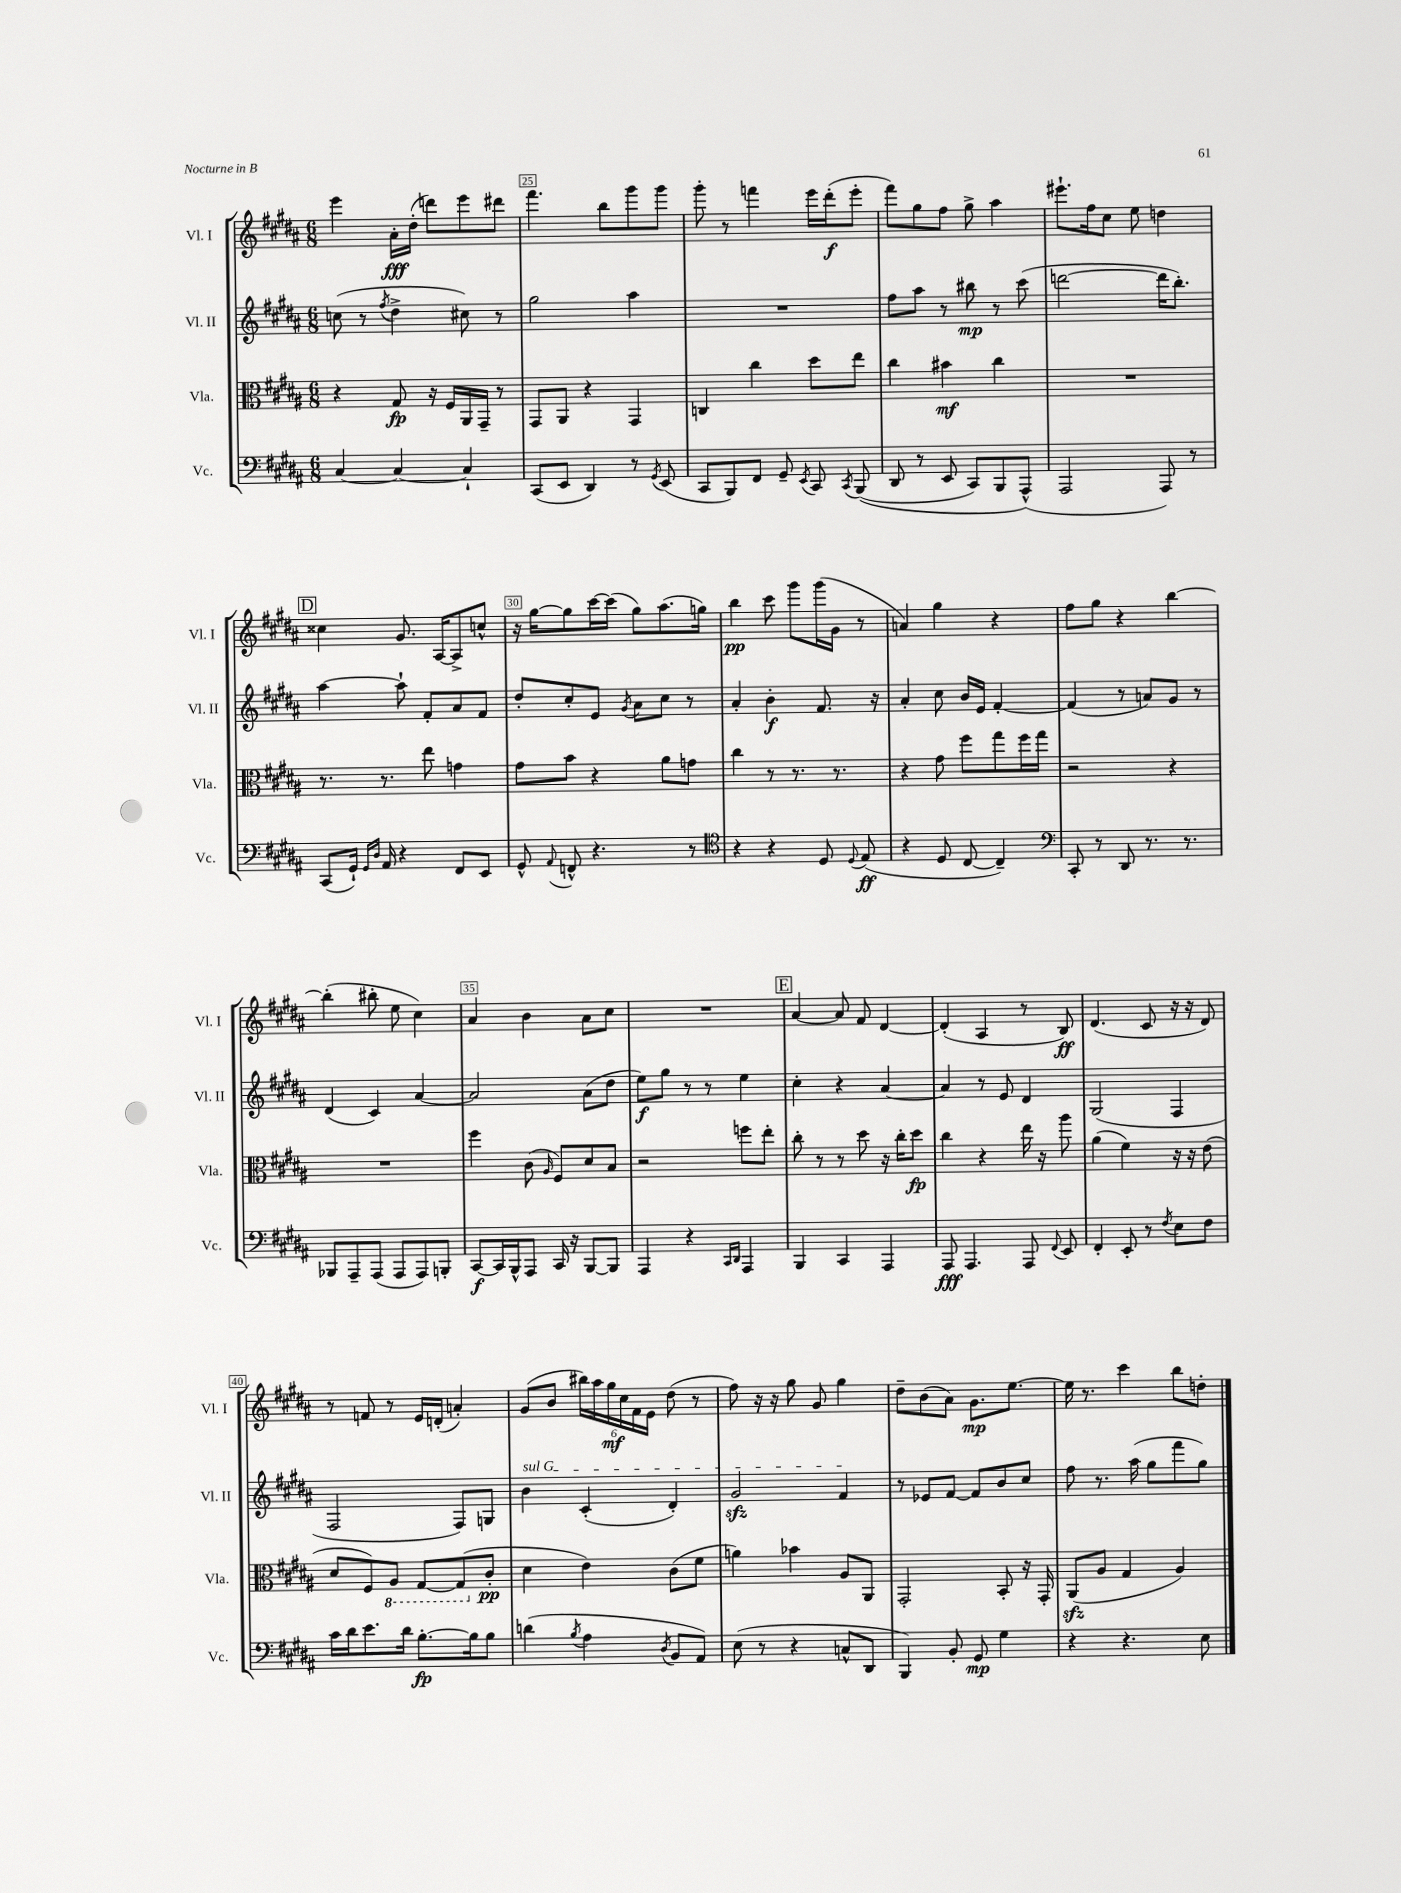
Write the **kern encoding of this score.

**kern	**dynam	**kern	**dynam	**kern	**dynam	**kern	**dynam
*part4	*part4	*part3	*part3	*part2	*part2	*part1	*part1
*staff4	*staff4	*staff3	*staff3	*staff2	*staff2	*staff1	*staff1
*I"Vc.	*	*I"Vla.	*	*I"Vl. II	*	*I"Vl. I	*
*I'Vc.	*	*I'Vla.	*	*I'Vl. II	*	*I'Vl. I	*
*clefF4	*	*clefC3	*	*clefG2	*	*clefG2	*
*k[f#c#g#d#a#]	*	*k[f#c#g#d#a#]	*	*k[f#c#g#d#a#]	*	*k[f#c#g#d#a#]	*
*M6/8	*	*M6/8	*	*M6/8	*	*M6/8	*
=24	=24	=24	=24	=24	=24	=24	=24
[4C#/	.	4r	.	(8ccn\	.	4eee\	.
.	.	.	.	8r	.	.	.
.	.	.	.	8qff#/	.	.	.
4C#/_	.	8G#/	fp	4dd#^\	.	16a#'\LL	fff
.	.	.	.	.	.	(16dd#'\JJ	.
.	.	16r	.	.	.	8dddn\L)	.
.	.	16F#/LL	.	.	.	.	.
4C#`/]	.	16AA#/	.	8cc#X\)	.	8eee\	.
.	.	16GG#~/JJ	.	.	.	.	.
.	.	8r	.	8r	.	8ddd#X\J	.
=25	=25	=25	=25	=25	=25	=25	=25
(8CC#/L	.	8GG#/L	.	2gg#\	.	4.fff#\	.
8EE/J	.	8AA#/J	.	.	.	.	.
4DD#/)	.	4r	.	.	.	.	.
.	.	.	.	.	.	8bb\L	.
8r	.	4GG#/	.	4aa#\	.	8ggg#\	.
8qGG#/	.	.	.	.	.	.	.
(8EE/	.	.	.	.	.	8ggg#\J	.
=26	=26	=26	=26	=26	=26	=26	=26
8CC#/L	.	4Cn/	.	2.r	.	8ggg#'\	.
8BBB/)	.	.	.	.	.	8r	.
8FF#/J	.	4cc#\	.	.	.	4fffn\	.
8GG#~/	.	.	.	.	.	.	.
8qEE/	.	.	.	.	.	.	.
8CC#/	.	8dd#\L	.	.	.	16eee\LL	.
.	.	.	.	.	.	(16ddd#'\J	f
8qCC#/	.	.	.	.	.	.	.
((8BBB/	.	8ee\J	.	.	.	8eee'\J	.
=27	=27	=27	=27	=27	=27	=27	=27
8DD#/	.	4cc#\	.	8ff#\L	.	8fff#\L)	.
8r	.	.	.	8aa#\J	.	8gg#\	.
8EE/	.	4b#X\	mf	8r	.	8ff#\J	.
8CC#/L)	.	.	.	8bb#X\	mp	8gg#^\	.
8BBB/	.	4cc#\	.	8r	.	4aa#\	.
(8AAA#^^/J)	.	.	.	(8ccc#\	.	.	.
=28	=28	=28	=28	=28	=28	=28	=28
2AAA#/	.	2.r	.	[2dddn\	.	8.eee#X`\L	.
.	.	.	.	.	.	16ff#\k	.
.	.	.	.	.	.	8cc#\J	.
.	.	.	.	.	.	8ee\	.
8AAA#/)	.	.	.	16ddd\KL]	.	4ddn\	.
.	.	.	.	8.bb'\J)	.	.	.
8r	.	.	.	.	.	.	.
!!LO:LB:g=z
!!LO:REH:place=s1:t=D
=29	=29	=29	=29	=29	=29	=29	=29
(8CC#/L	.	8.r	.	[4aa#\	.	4cc##X\	.
16GG#`/Jk)	.	.	.	.	.	.	.
16qqGG#/LL	.	.	.	.	.	.	.
16qqD#/JJ	.	.	.	.	.	.	.
16AA#/	.	8.r	.	.	.	.	.
4r	.	.	.	8aa#`\]	.	8.g#/	.
.	.	8ee\	.	8f#'/L	.	.	.
.	.	.	.	.	.	[16A#/KL	.
8FF#/L	.	4gn\	.	8a#/	.	8A#^/]	.
8EE/J	.	.	.	8f#/J	.	8ccn^^/J	.
=30	=30	=30	=30	=30	=30	=30	=30
8GG#^^/	.	8g#\L	.	8dd#'/L	.	16r	.
.	.	.	.	.	.	[16gg#\KL	.
8qqAA#/	.	.	.	.	.	.	.
8FFn^^/	.	8b\J	.	8cc#'/	.	8gg#\]	.
4.r	.	4r	.	8e/J	.	[16ccc#\L	.
.	.	.	.	.	.	(16ccc#\JJ]	.
.	.	.	.	8qg#/	.	.	.
.	.	.	.	8a#\L	.	8gg#\L)	.
.	.	8a#\L	.	8cc#\J	.	(8.aa#\	.
8r	.	8gn\J	.	8r	.	.	.
.	.	.	.	.	.	16ggn\Jk)	.
=31	=31	=31	=31	=31	=31	=31	=31
*clefC4	*	*	*	*	*	*	*
4r	.	4cc#\	.	4a#'/	.	4bb\	pp
4r	.	8r	.	4b'\	f	8ccc#\	.
.	.	8.r	.	.	.	8ggg#\L	.
8D#/	.	.	.	8.f#/	.	(16ggg#\L	.
.	.	8.r	.	.	.	16g#\JJ	.
8qqD#/	.	.	.	.	.	.	.
(8E/	ff	.	.	.	.	8r	.
.	.	.	.	16r	.	.	.
=32	=32	=32	=32	=32	=32	=32	=32
4r	.	4r	.	4a#'/	.	4an/)	.
8D#/	.	8g#\	.	8cc#\	.	4gg#\	.
[8C#/	.	8ff#\L	.	16b/LL	.	.	.
.	.	.	.	16e/JJ	.	.	.
4C#~/])	.	8gg#\	.	[4f#'/	.	4r	.
.	.	16ff#\L	.	.	.	.	.
.	.	16gg#\JJ	.	.	.	.	.
=33	=33	=33	=33	=33	=33	=33	=33
*clefF4	*	*	*	*	*	*	*
8CC#'/	.	2r	.	(4f#/]	.	8ff#\L	.
8r	.	.	.	.	.	8gg#\J	.
8DD#/	.	.	.	8r	.	4r	.
8.r	.	.	.	8an/L)	.	.	.
.	.	4r	.	8g#/J	.	[4bb\	.
8.r	.	.	.	.	.	.	.
.	.	.	.	8r	.	.	.
!!LO:LB:g=z
=34	=34	=34	=34	=34	=34	=34	=34
8BBB-X/L	.	2.r	.	(4d#/	.	(4bb'\]	.
8AAA#~/	.	.	.	.	.	.	.
(8AAA#/J	.	.	.	4c#/)	.	8bb#X'\	.
8AAA#/L	.	.	.	.	.	8ee\	.
8AAA#/)	.	.	.	[4a#/	.	4cc#\)	.
8BBBn'/J	.	.	.	.	.	.	.
=35	=35	=35	=35	=35	=35	=35	=35
[8CC#/L	f	4ff#\	.	2a#/]	.	4a#/	.
16CC#/L]	.	.	.	.	.	.	.
16BBB^^/J	.	.	.	.	.	.	.
8AAA#/J	.	(8c#\	.	.	.	4b\	.
.	.	16qqA#/	.	.	.	.	.
16CC#/	.	8F#/L)	.	.	.	.	.
16r	.	.	.	.	.	.	.
[8BBB/L	.	8d#/	.	(8a#\L	.	8a#\L	.
8BBB/J]	.	8B/J	.	8dd#\J	.	8cc#\J	.
=36	=36	=36	=36	=36	=36	=36	=36
4AAA#/	.	2r	.	8ee\L)	f	2.r	.
.	.	.	.	8gg#\J	.	.	.
4r	.	.	.	8r	.	.	.
.	.	.	.	8r	.	.	.
16qqCC#/LL	.	.	.	.	.	.	.
16qqDD#/JJ	.	.	.	.	.	.	.
4AAA#/	.	8ffn\L	.	4ee\	.	.	.
.	.	8ee'\J	.	.	.	.	.
!!LO:REH:place=s1:t=E
=37	=37	=37	=37	=37	=37	=37	=37
4BBB/	.	8cc#'\	.	4cc#'\	.	[4a#/	.
.	.	8r	.	.	.	.	.
4CC#/	.	8r	.	4r	.	8a#/]	.
.	.	8dd#\	.	.	.	8f#/	.
4AAA#/	.	16r	.	[4a#/	.	[4d#/	.
.	.	16cc#'\KL	.	.	.	.	.
.	.	8dd#\J	fp	.	.	.	.
=38	=38	=38	=38	=38	=38	=38	=38
8AAA#/	fff	4cc#\	.	4a#/]	.	(4d#'/]	.
4.AAA#/	.	.	.	.	.	.	.
.	.	4r	.	8r	.	4A#/	.
.	.	.	.	8e/	.	.	.
8AAA#/	.	16ee\	.	4d#/	.	8r	.
.	.	16r	.	.	.	.	.
8qqFF#/	.	.	.	.	.	.	.
8EE/	.	8aa#\	.	.	.	8B/)	ff
=39	=39	=39	=39	=39	=39	=39	=39
4FF#'/	.	(4a#\	.	(2G#/	.	(4.d#/	.
8EE'/	.	4f#\)	.	.	.	.	.
8r	.	.	.	.	.	8c#/	.
8qF#/	.	.	.	.	.	.	.
8E\L	.	16r	.	4F#/	.	16r	.
.	.	16r	.	.	.	16r	.
8F#\J	.	(8e\	.	.	.	8d#/)	.
!!LO:LB:g=z
=40	=40	=40	=40	=40	=40	=40	=40
16c#\LL	.	8d#/L	.	2F#/	.	8r	.
16d#\J	.	.	.	.	.	.	.
8.e\	.	8F#/)	.	.	.	8fn/	.
*	*	*8ba	*	*	*	*	*
.	.	8AA#/J	.	.	.	8r	.
16d#\Jk	.	.	.	.	.	.	.
[8.B'\L	fp	[8GG#/L	.	.	.	16e/LL	.
.	.	.	.	.	.	(16dn'/JJ	.
.	.	(8GG#/]	.	8F#/L)	.	4an'/)	.
16B\k]	.	.	.	.	.	.	.
*	*	*X8ba	*	*	*	*	*
8B\J	.	8c#'/J	pp	8Gn/J	.	.	.
=41	=41	=41	=41	=41	=41	=41	=41
!	!	!	!	!LO:TX:a:i:t=sul G	!	!	!
(4dn\	.	4d#\	.	4b\	.	(8g#/L	.
.	.	.	.	.	.	8b/J	.
8qB/	.	.	.	.	.	.	.
4A#\	.	4e\)	.	(4c#'/	.	24bb#X\LL)	.
.	.	.	.	.	.	24aa#\	.
.	.	.	.	.	.	24gg#\	mf
.	.	.	.	.	.	24cc#\	.
.	.	.	.	.	.	24f#\	.
.	.	.	.	.	.	24e\JJ	.
8qD#/	.	.	.	.	.	.	.
8BB/L	.	(8c#\L	.	4d#'/)	.	(8dd#\	.
8AA#/J)	.	8f#\J	.	.	.	8r	.
=42	=42	=42	=42	=42	=42	=42	=42
(8E\	.	4an\)	.	2g#zz/	.	8ff#\)	.
8r	.	.	.	.	.	16r	.
.	.	.	.	.	.	16r	.
4r	.	4b-X\	.	.	.	8gg#\	.
.	.	.	.	.	.	8g#/	.
8Cn^^/L	.	8A#/L	.	4f#/	.	4gg#\	.
8DD#/J	.	8AA#/J	.	.	.	.	.
=43	=43	=43	=43	=43	=43	=43	=43
4BBB/)	.	2GG#'/	.	8r	.	8dd#~\L	.
.	.	.	.	8e-X/L	.	(8b\	.
8BB'/	.	.	.	[8f#/J	.	8a#\J)	.
8GG#/	mp	.	.	8f#/L]	.	8.g#\L	mp
4G#\	.	8BB'/	.	8b/	.	.	.
.	.	.	.	.	.	[8.ee\J	.
.	.	16r	.	8cc#/J	.	.	.
.	.	16GG#'/	.	.	.	.	.
=44	=44	=44	=44	=44	=44	=44	=44
4r	.	(8AA#zz/L	.	8ff#\	.	16ee\]	.
.	.	.	.	.	.	8.r	.
.	.	8A#/J	.	8.r	.	.	.
4.r	.	4G#/	.	.	.	4ccc#\	.
.	.	.	.	(16aa#\	.	.	.
.	.	.	.	8gg#\L	.	.	.
.	.	4A#/)	.	8fff#\	.	8bb\L	.
8E\	.	.	.	8gg#\J)	.	8ddn'\J	.
==	==	==	==	==	==	==	==
*-	*-	*-	*-	*-	*-	*-	*-
